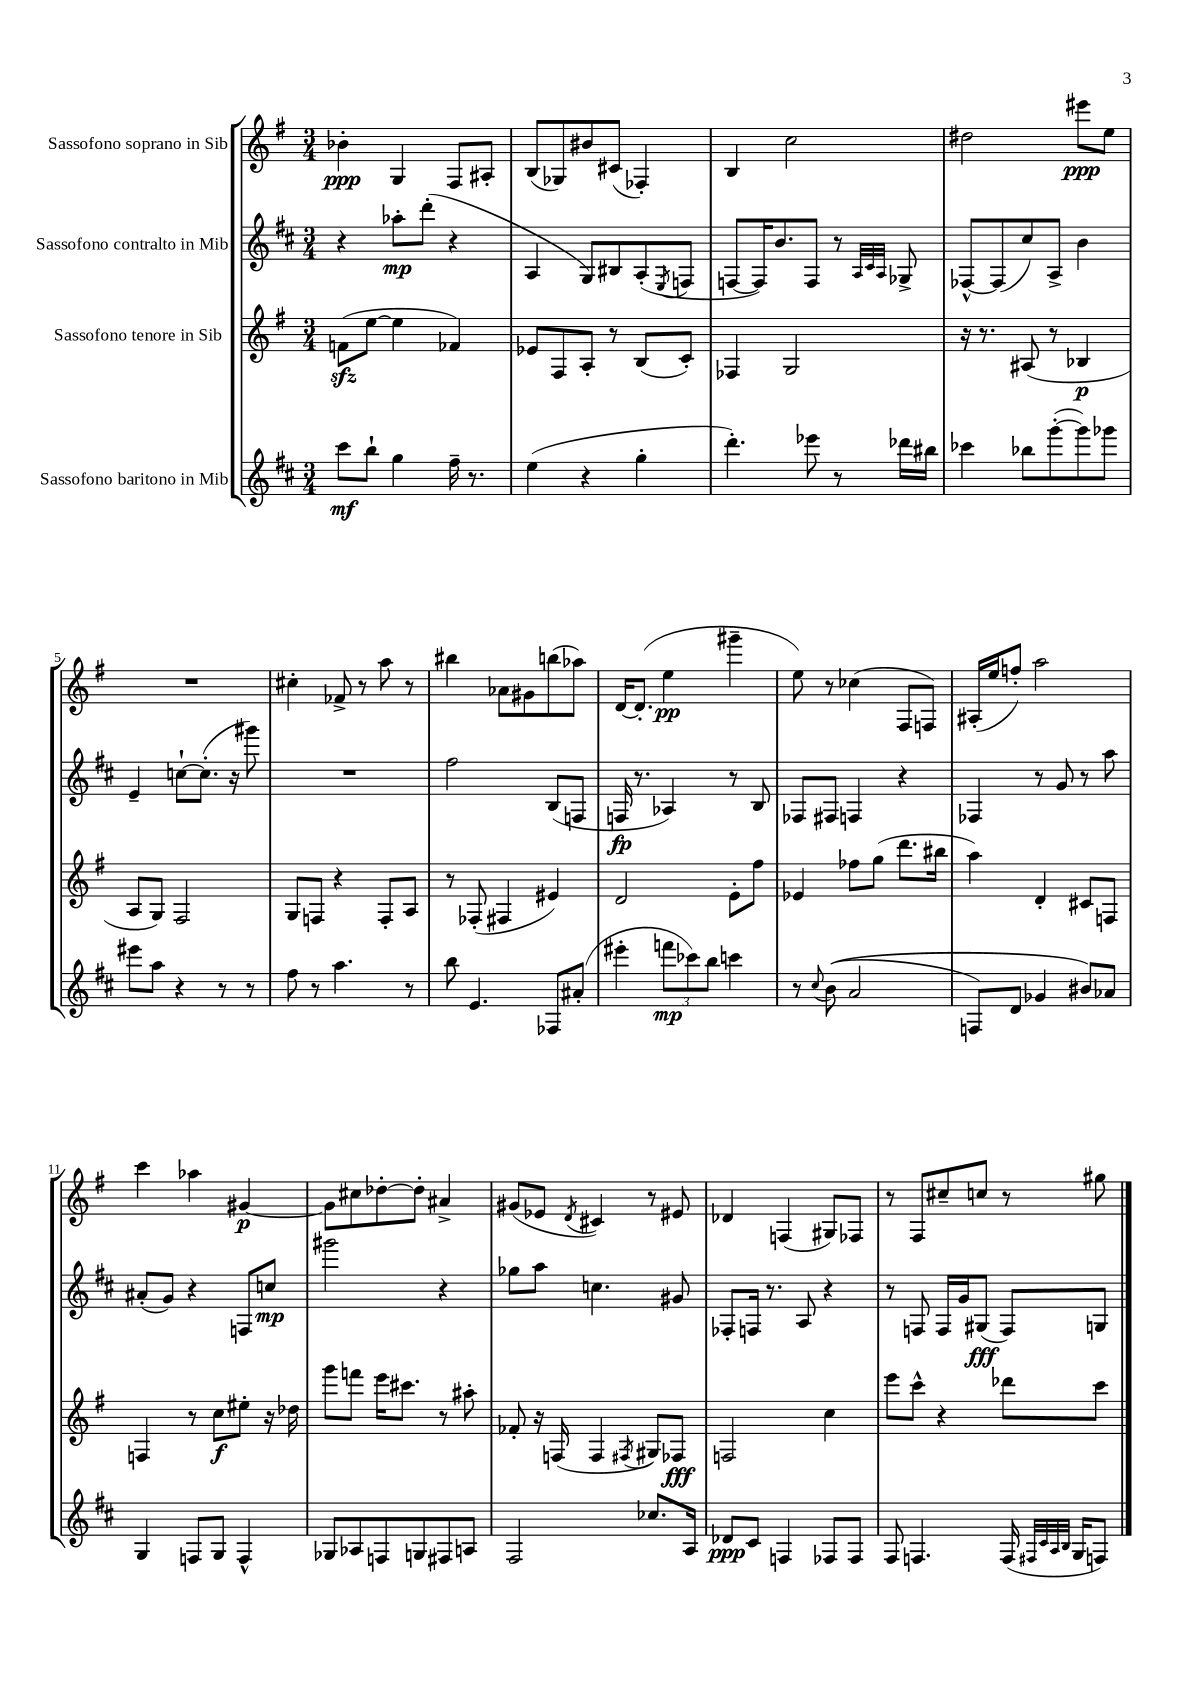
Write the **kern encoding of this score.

**kern	**dynam	**kern	**dynam	**kern	**dynam	**kern	**dynam
*part4	*part4	*part3	*part3	*part2	*part2	*part1	*part1
*staff4	*staff4	*staff3	*staff3	*staff2	*staff2	*staff1	*staff1
*I"Sassofono baritono in Mib	*	*I"Sassofono tenore in Sib	*	*I"Sassofono contralto in Mib	*	*I"Sassofono soprano in Sib	*
*clefG2	*	*clefG2	*	*clefG2	*	*clefG2	*
*k[f#c#]	*	*k[f#]	*	*k[f#c#]	*	*k[f#]	*
*M3/4	*	*M3/4	*	*M3/4	*	*M3/4	*
=1	=1	=1	=1	=1	=1	=1	=1
8ccc#\L	mf	(8fnzz\L	.	4r	.	4b-X'\	ppp
8bb`\J	.	[8ee\J	.	.	.	.	.
4gg\	.	4ee\]	.	8aa-X'\L	mp	4G/	.
.	.	.	.	(8ddd'\J	.	.	.
16ff#~\	.	4f-X/)	.	4r	.	8F#/L	.
8.r	.	.	.	.	.	.	.
.	.	.	.	.	.	8A#X'/J	.
=2	=2	=2	=2	=2	=2	=2	=2
(4ee\	.	8e-X/L	.	4A/	.	(8B/L	.
.	.	8F#/	.	.	.	8G-X/)	.
4r	.	8A'/J	.	8G/L)	.	8b#X/	.
.	.	8r	.	8B#X/	.	(8c#X/J	.
4gg'\	.	(8B/L	.	(8A'/	.	4F-X'/)	.
.	.	.	.	8qE/	.	.	.
.	.	8c'/J)	.	8Fn/J	.	.	.
=3	=3	=3	=3	=3	=3	=3	=3
4.ddd'\)	.	4F-X/	.	[8Fn/L	.	4B/	.
.	.	.	.	16F/K])	.	.	.
.	.	.	.	8.b/	.	.	.
.	.	2G/	.	.	.	2cc\	.
8eee-X\	.	.	.	8F/J	.	.	.
8r	.	.	.	8r	.	.	.
.	.	.	.	32qqA/LLL	.	.	.
.	.	.	.	32qqc#/	.	.	.
.	.	.	.	32qqA/JJJ	.	.	.
16ddd-X\LL	.	.	.	8G-X^/	.	.	.
16bb#X\JJ	.	.	.	.	.	.	.
=4	=4	=4	=4	=4	=4	=4	=4
4ccc-X\	.	16r	.	[8F-X^^/L	.	2dd#X\	.
.	.	8.r	.	.	.	.	.
.	.	.	.	(8F-/]	.	.	.
8bb-X\L	.	(8A#X/	.	8cc#/)	.	.	.
([8ggg'\	.	8r	.	8A^/J	.	.	.
8ggg\])	.	4B-X/	p	4b\	.	8eee#X\L	ppp
8ggg-X\J	.	.	.	.	.	8ee\J	.
!!LO:LB:g=z
=5	=5	=5	=5	=5	=5	=5	=5
8eee#X\L	.	8A/L	.	4e~/	.	2.r	.
8aa\J	.	8G/J)	.	.	.	.	.
4r	.	2F#/	.	[8ccn`\L	.	.	.
.	.	.	.	(8.cc'\J]	.	.	.
8r	.	.	.	.	.	.	.
.	.	.	.	16r	.	.	.
8r	.	.	.	8ggg#X\)	.	.	.
=6	=6	=6	=6	=6	=6	=6	=6
8ff#\	.	8G/L	.	2.r	.	4cc#X'\	.
8r	.	8Fn/J	.	.	.	.	.
4.aa\	.	4r	.	.	.	8f-X^/	.
.	.	.	.	.	.	8r	.
.	.	8F'/L	.	.	.	8aa\	.
8r	.	8A/J	.	.	.	8r	.
=7	=7	=7	=7	=7	=7	=7	=7
8bb\	.	8r	.	2ff#\	.	4bb#X\	.
4.e/	.	(8F-X'/	.	.	.	.	.
.	.	4F#X/	.	.	.	8a-X\L	.
.	.	.	.	.	.	8g#X\	.
8F-X/L	.	4e#X/)	.	(8B/L	.	(8bbn\	.
(8a#X'/J	.	.	.	8Fn/J	.	8aa-X\J)	.
=8	=8	=8	=8	=8	=8	=8	=8
4eee#X'\	.	2d/	.	16Fn/	fp	[16d/KL	.
.	.	.	.	8.r	.	(8.d'/J]	.
12fffn\L	mp	.	.	4A-X/)	.	4ee\	pp
12ccc-X\)	.	.	.	.	.	.	.
12bb\J	.	.	.	.	.	.	.
4cccn\	.	8e'\L	.	8r	.	4ggg#X~\	.
.	.	8ff#\J	.	8B/	.	.	.
=9	=9	=9	=9	=9	=9	=9	=9
8r	.	4e-X/	.	8F-X/L	.	8ee\)	.
8qqcc#/	.	.	.	.	.	.	.
((8b\	.	.	.	8F#X/J	.	8r	.
2a/	.	8ff-X\L	.	4Fn/	.	(4cc-X\	.
.	.	(8gg\J	.	.	.	.	.
.	.	8.ddd\L	.	4r	.	8F#/L	.
.	.	.	.	.	.	8Fn/J)	.
.	.	16bb#X\Jk	.	.	.	.	.
=10	=10	=10	=10	=10	=10	=10	=10
8Fn/L)	.	4aa\)	.	4F-X/	.	(16A#X'/LL	.
.	.	.	.	.	.	16ee/J	.
8d/J	.	.	.	.	.	8ffn'/J)	.
4g-X/	.	4d'/	.	8r	.	2aa\	.
.	.	.	.	8g/	.	.	.
8b#X/L)	.	8c#X/L	.	8r	.	.	.
8a-X/J	.	8Fn/J	.	8aa\	.	.	.
!!LO:LB:g=z
=11	=11	=11	=11	=11	=11	=11	=11
4G/	.	4Fn/	.	(8a#X'/L	.	4ccc\	.
.	.	.	.	8g/J)	.	.	.
8Fn/L	.	8r	.	4r	.	4aa-X\	.
8G/J	.	8cc\L	f	.	.	.	.
4F^^/	.	8ee#X'\J	.	8Fn/L	.	[4g#X/	p
.	.	16r	.	8ccn/J	mp	.	.
.	.	16dd-X\	.	.	.	.	.
=12	=12	=12	=12	=12	=12	=12	=12
8G-X/L	.	8ggg\L	.	2ggg#X\	.	8g#\L]	.
8A-X/	.	8fffn\J	.	.	.	8cc#X\	.
8Fn/	.	16eee\KL	.	.	.	[8dd-X'\	.
.	.	8.ccc#X\J	.	.	.	.	.
8Gn/	.	.	.	.	.	8dd-'\J]	.
8F#X/	.	8r	.	4r	.	4a#X^/	.
8An/J	.	8aa#X'\	.	.	.	.	.
=13	=13	=13	=13	=13	=13	=13	=13
2F#/	.	8f-X'/	.	8gg-X\L	.	(8g#X/L	.
.	.	16r	.	8aa\J	.	8e-X/J	.
.	.	(16Fn/	.	.	.	.	.
.	.	.	.	.	.	8qd/	.
.	.	4F/	.	4.ccn\	.	4c#X/)	.
.	.	8qF#X/	.	.	.	.	.
8.cc-X/L	.	8G#X/L)	.	.	.	8r	.
.	.	8F-X/J	fff	8g#X/	.	8e#X/	.
16A/Jk	.	.	.	.	.	.	.
=14	=14	=14	=14	=14	=14	=14	=14
8d-X/L	ppp	2Fn/	.	8F-X'/L	.	4d-X/	.
8c#/J	.	.	.	16Fn/Jk	.	.	.
.	.	.	.	8.r	.	.	.
4Fn/	.	.	.	.	.	(4Fn/	.
.	.	.	.	8A/	.	.	.
8F-X/L	.	4cc\	.	4r	.	8G#X/L)	.
8F-/J	.	.	.	.	.	8F-X/J	.
=15	=15	=15	=15	=15	=15	=15	=15
8F#/	.	8eee\L	.	8r	.	8r	.
4.Fn/	.	8ccc^^\J	.	8Fn/	.	8F#/L	.
.	.	4r	.	16F/LL	.	8cc#X~/	.
.	.	.	.	16g/J	.	.	.
.	.	.	.	(8G#X/J	fff	8ccn/J	.
(16F/	.	8ddd-X\L	.	8F/L)	.	8r	.
32qqF#X/LLL	.	.	.	.	.	.	.
32qqc#/	.	.	.	.	.	.	.
32qqA/	.	.	.	.	.	.	.
32qqB/JJJ	.	.	.	.	.	.	.
16G/KL	.	.	.	.	.	.	.
8Fn/J)	.	8ccc\J	.	8Gn/J	.	8gg#X\	.
==	==	==	==	==	==	==	==
*-	*-	*-	*-	*-	*-	*-	*-
